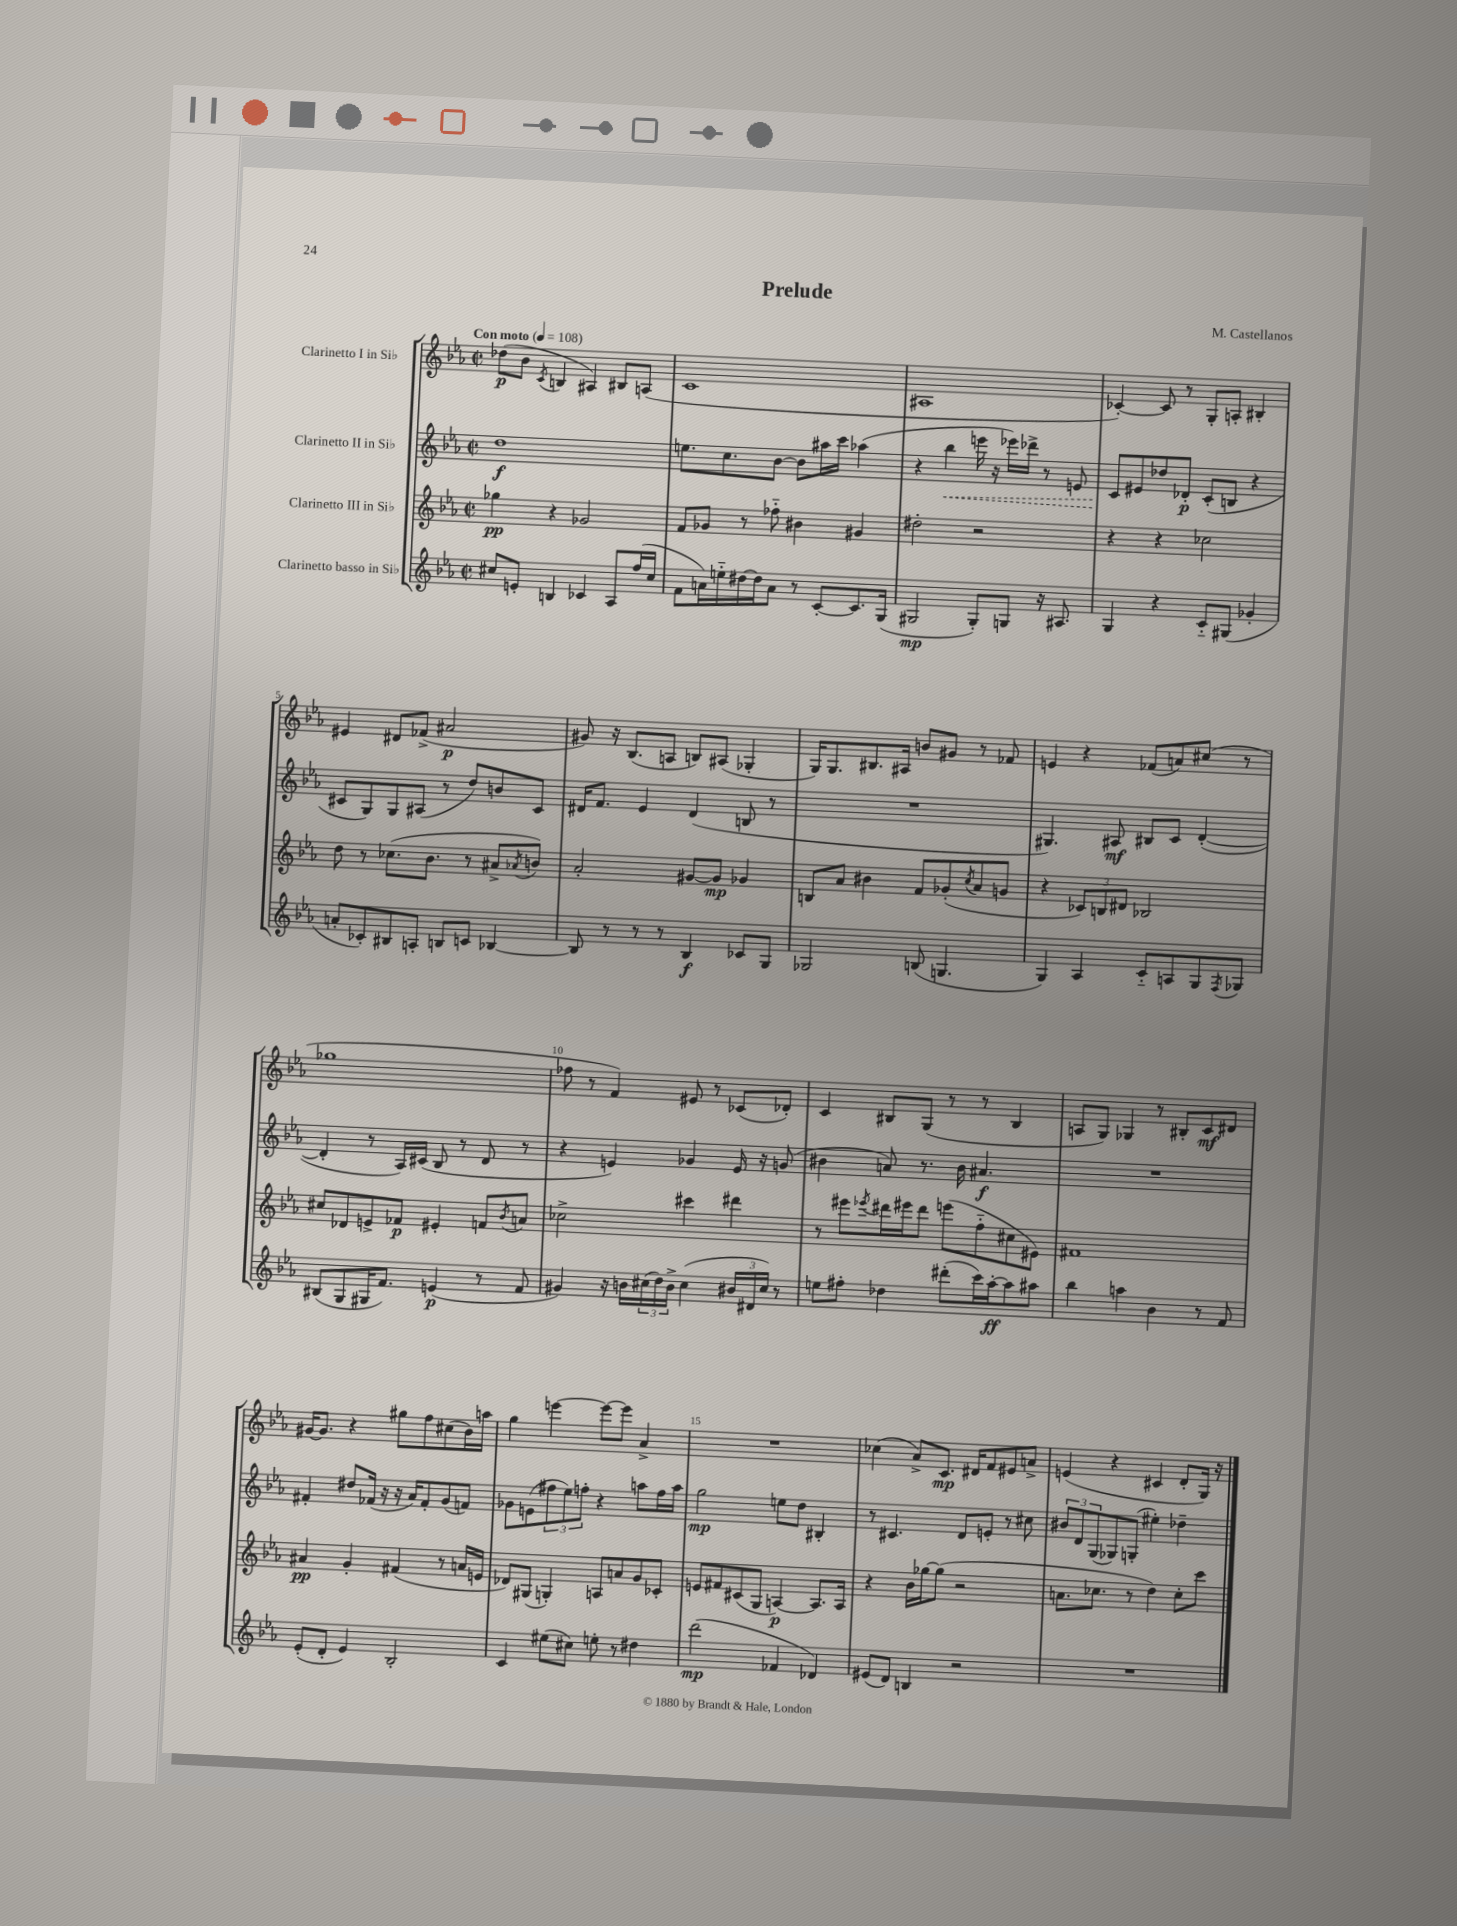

**kern	**kern	**kern	**kern
*staff4	*staff3	*staff2	*staff1
*clefG2	*clefG2	*clefG2	*clefG2
*k[b-e-a-]	*k[b-e-a-]	*k[b-e-a-]	*k[b-e-a-]
*M2/2	*M2/2	*M2/2	*M2/2
*met(c|)	*met(c|)	*met(c|)	*met(c|)
*MM108	*MM108	*MM108	*MM108
8cc#	4gg-	1dd	(8dd-
8e'	.	.	8b-
.	.	.	8qc
4B	4r	.	4B
4c-	2g-	.	4A#)
8A-	.	.	8B#
(16ff	.	.	(8A
16cc#	.	.	.
=	=	=	=
8f	8f	8.ee	1c
16a)	8g-	.	.
16ee'~	.	8.cc	.
[16dd#	8r	.	.
16dd#]	.	.	.
8a	8ff-'~	[8b-	.
8r	4b#	8b-]	.
[8c'	.	16aa#	.
.	.	16ccc	.
8.c]	4g#	(4aa-	.
(16G	.	.	.
=	=	=	=
2G#	2dd#'	4r	1A#
.	.	4bb-	.
8G#')	2r	16eee	.
.	.	16r	.
8G	.	16eee-)	.
.	.	16ddd-^	.
16r	.	8r	.
8.A#	.	.	.
.	.	8e	.
=	=	=	=
4G	4r	8c	[4c-')
.	.	8e#	.
4r	4r	8dd-	8c-]
.	.	8d-'	8r
8c'~	2cc-	(8c'	8G'
(8G#	.	8B	8A'
4g-'	.	4r	4B#'
=	=	=	=
8a'	8dd	8c#	4e#
8c-')	8r	8G)	.
8B#	(8.cc-	8G	8d#
8A'	.	(8A#	(8f-^
.	8.b-	.	.
8B	.	8r	2a#
8c	8r	8dd)	.
[4B-	8a#^	8b	.
.	8qa-	.	.
.	8b)	8c#	.
=	=	=	=
8B-]	2a-'	16d#	8g#)
.	.	8.f	.
8r	.	.	16r
.	.	.	(8.B-
8r	.	4e-	.
8r	.	.	8A
4B-	[8g#	(4d#	8B)
.	8g#]	.	(8A#
8c-	4g-	8B	4G-'
8G	.	8r	.
=	=	=	=
2G-	8B	1r	16G)
.	.	.	8.G
.	8a-	.	.
.	4b#	.	8.B#
.	.	.	16A#
(8B	8f	.	8b
4.G	(8g-'	.	8g#
.	8qcc	.	.
.	8a-	.	8r
.	8g	.	8f-
=	=	=	=
4G)	4r	4.G#)	4e
4A-	12c-)	.	4r
.	12B	.	.
.	.	8A#	.
.	12d#	.	.
8c'~	2B-	8B#	(8f-
8A	.	8c	8a)
8G	.	([4d'	(8cc#
8qF	.	.	.
8G-	.	.	8r
=	=	=	=
(8B#	8cc#	4d']	1gg-
8G	8d-	.	.
16G#	8e^	8r	.
8.f)	.	.	.
.	8f-	16A-)	.
.	.	(16c#	.
(4e	4e#'	8B-	.
.	.	8r	.
8r	8f	8d	.
.	8qb-	.	.
8f	8a	8r	.
=	=	=	=
4g#)	2cc-^	4r	8ff-
.	.	.	8r
16r	.	4e)	4f)
16b	.	.	.
(24cc#	.	.	.
24dd)	.	.	.
24b^	.	.	.
(4cc#	4ccc#	4g-	8e#
.	.	.	8r
24b#	4ddd#	16e	(8c-
24d#	.	.	.
.	.	16r	.
24cc#)	.	.	.
8r	.	(8g	8d-')
=	=	=	=
8ee	8r	4b#	4c
8ff#'	8eee#	.	.
.	8qeee-	.	.
4dd-	16ddd#	8a)	8B#
.	16eee#	.	.
.	8ddd#	8.r	(8G
(8ddd#'	(8eee	.	8r
.	.	16b#	.
16ccc)	8ff'~	4.a#	8r
[16aa-'	.	.	.
8aa-]	8cc#	.	4B#
8aa#	8e#)	.	.
=	=	=	=
4bb-	1f#	1r	8A
.	.	.	8G)
4aa	.	.	4G-
4b-	.	.	8r
.	.	.	8B#'
8r	.	.	8c
8f	.	.	8d#
=	=	=	=
(8e-'	4a#	4f#'	[16g#
.	.	.	8.g#]
8d'	.	.	.
4e-)	4g'	8dd#	4r
.	.	(16f-	.
.	.	16r	.
2B-'	(4f#	16r	8gg#
.	.	16a-)	.
.	.	8f-'	8ff
.	8r	(8g	(8cc#
.	16a	8f)	16b-)
.	16e	.	16aa
=	=	=	=
4c	8d-)	8g-	4gg
.	(8G#	(8e	.
(8ee#	4G')	12ff#	[4eee
.	.	12ee-)	.
8cc#)	.	.	.
.	.	12ff'	.
8ee'	8A	4r	8eee_
8r	8a	.	8eee]
4dd#	8g	8aa	4a-^
.	8c-'	16ff	.
.	.	16aa	.
=	=	=	=
(2ddd	8e	2gg	1r
.	8f#	.	.
.	(8c#	.	.
.	8G	.	.
4f-	[4A)	8ee	.
.	.	8dd	.
4d-)	8.A]	4B#'	.
.	16A	.	.
=	=	=	=
(8e#	4r	8r	(4cc-
8d)	.	4.c#	.
4B	16b-	.	8a-^)
.	[16gg-	.	.
.	(8gg-]	.	8.c
2r	2r	8d	.
.	.	.	16d#
.	.	8e'	8f
.	.	8r	8e#
.	.	8cc#	8a^
=	=	=	=
1r	8.a	12b#	(4e
.	.	12d	.
.	.	(12G	.
.	8.cc-	.	.
.	.	8G-)	4r
.	8r	(8G'	.
.	4dd)	4ee#')	4c#
.	8cc-'	4dd-~	8d'
.	8ccc	.	16G)
.	.	.	16r
==	==	==	==
*-	*-	*-	*-
